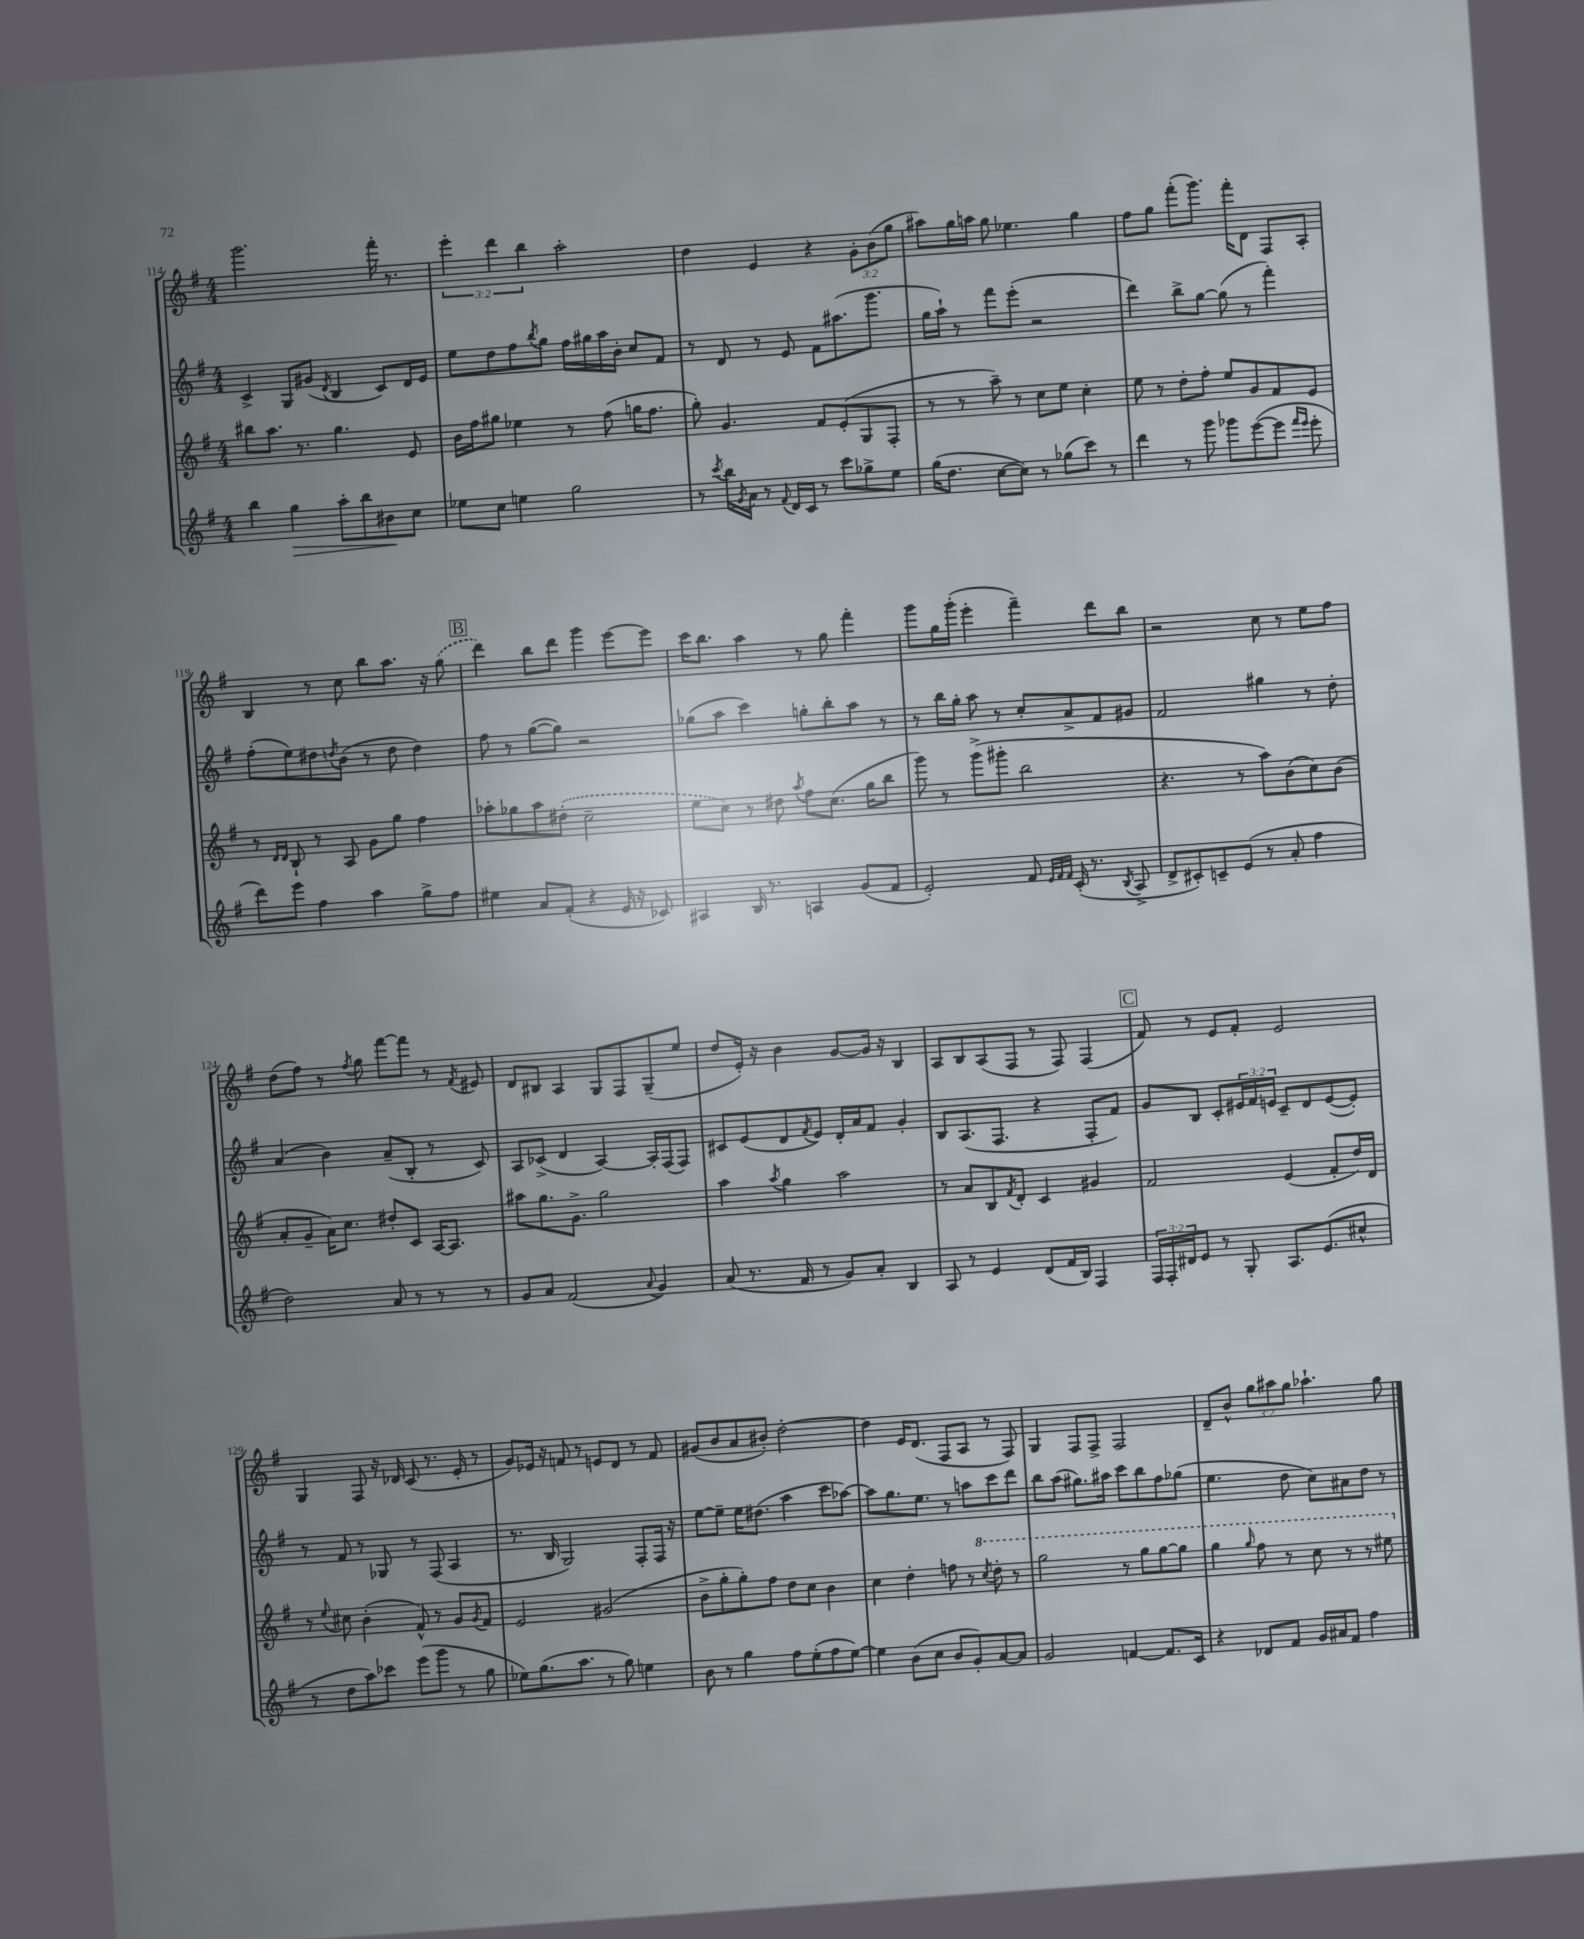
<<
\new StaffGroup <<
\new Staff = "s0" {
    \clef treble \key g \major \numericTimeSignature \time 4/4 \override Staff.TupletNumber.text = #tuplet-number::calc-fraction-text
    g'''2. fis'''16-. r8. |
    \tuplet 3/2 { e'''4-. d'''4 b''4 } a''2-. |
    d''4 e'4 r4 \tuplet 3/2 { g'8-. b'8( g''8 } |
    ais''8) g''16 a''16 g''8 ees''4. g''4 |
    fis''8 g''8 fis'''8-.( g'''8.) fis'''16-. d'8 fis8 a8-. |
    b4 r8 c''8 b''8 a''8. r16 \once \slurDashed g''8( |
    \mark \markup { \box "B" } d'''4) b''8 d'''8 g'''4 e'''8~ e'''8 |
    c'''16 b''8. a''4 r8 g''8 fis'''4-. |
    g'''8 g''16 g'''16-.( e'''4-. fis'''4--) d'''8 b''8 |
    r2 c''8 r8 e''8 fis''8 |
    d''8( fis''8) r8 \acciaccatura { fis''8 } g''8 fis'''8~ fis'''8 r8 \acciaccatura { fis'8 } eis'8 |
    d'8 bis8 a4 g8 fis8 g8--( e''8 |
    d''8 e'16-.) r16 b'4 g'8~ g'16 r16 b4 |
    a8 b8 a8( fis8 r8 fis8) fis4( |
    \mark \markup { \box "C" } fis'8) r8 e'8 fis'8-. e'2 |
    g4 fis8 r16 des'16 c'8( r8. e'16-. r8 |
    g'8) ees'16 r16 f'8 r8 e'8 d'8 r8 f'8 |
    gis'8( b'8 a'8 bis'8-.) d''2~-. |
    d''4 e'16 d'8.( fis8 a8 r8 fis8) |
    g4 fis8 fis8-> fis2 |
    d'8-- b'8-^ \tuplet 3/2 { g''8 ais''8 g''8 } aes''4.-! g''8 \bar "|." |
}
\new Staff = "s1" {
    \clef treble \key g \major \numericTimeSignature \time 4/4 \override Staff.TupletNumber.text = #tuplet-number::calc-fraction-text
    c'4-> g8 gis'8( \acciaccatura { d'8 } b4 c'8) d'16 e'16 |
    e''8 d''8 fis''8 \acciaccatura { b''8 } g''8 fis''16 gis''16 a''16 b'16-. c''8 fis'8 |
    r8 d'8 r8 e'8 fis'8 ais''8.( g'''8. |
    g''16 a''16-!) r8 fis'''8 e'''8-.( r2 |
    d'''4) b''8-> g''8~ g''8( r8 fis'''4-.) |
    fis''8-.( e''8) dis''8 \acciaccatura { d''8 } b'8( r8 d''8 d''4) |
    \mark \markup { \box "B" } fis''8 r8 g''8~( g''8) r2 |
    ges''8( a''8 c'''4) g''8-. b''8-. a''8 r8 |
    r8 b''16 g''16-. a''8 r8 c''8-. a'8-> fis'8 gis'8 |
    fis'2 gis''4 r8 d''8-. |
    a'4( b'4) a'8--( b8-. r8 c'8) |
    a8 ces'8->( d'4 a4~) a16-. fis16( fis8) |
    cis'8 e'8( d'8 \acciaccatura { fis'8 } e'8) d'16-. a'16 fis'8 g'4-. |
    b8 a8.( fis8. r4 fis8-. fis'8) |
    \mark \markup { \box "C" } g'8 b8 c'8-. \tuplet 3/2 { eis'16 fis'16 e'16 } c'8-- d'8 e'8~( e'8-.) |
    r8 fis'8 r8 ges8 r8 fis8( a4 |
    r8. b16 g2) fis8-. fis16 r16 |
    e''8~ e''8-- e''16 dis''8.( a''4 c'''8 aes''8~) |
    aes''8 g''8. e''8. r8 a''8 c'''8 d'''8 |
    b''8 a''8( gis''8.) ais''16 c'''8 b''8 fis''8 ges''8( |
    e''4. d''8 c''8) ais'8 d''8 r8 \bar "|." |
}
\new Staff = "s2" {
    \clef treble \key g \major \numericTimeSignature \time 4/4
    bis''8 a''8. r8. g''4. e'8 |
    b'16 fis''16 gis''8 ees''4 r8 fis''8( g''16 fis''8. |
    g''8-.) g'4. fis'8 e'8-.( g8 fis8-. |
    r8 r8 a''8--) r8 c''8 e''8 c''4-. |
    e''8 r8 d''8-. fis''8-. e''8 g'8 fis'8 e'8 |
    r8 \grace { d'16 d'16 } b8-! r8 a8 g'8 g''8 fis''4 |
    \mark \markup { \box "B" } aes''8-. ges''8 aes''8 \once \slurDashed dis''8-.( c''2-- |
    e''8 c''8) r8 dis''8 \acciaccatura { a''8 } fis''8 c''8.( g''16 b''8 |
    g'''8) r8 g'''8->( gis'''8-. b''2 |
    r4. r8 a''8) b'8( c''8) b'8( |
    a'8-. g'8-- a'16) c''8. dis''8-. c'8 a16~ a8. |
    ais''8 g''8. g'8.-> g''2 |
    a''4 \acciaccatura { a''8 } g''4 a''2 |
    r8 a'8 b8 \acciaccatura { fis'8 } d'8-. c'4 gis'4 |
    \mark \markup { \box "C" } fis'2 e'4( fis'8-. d''16) d'16 |
    r8 \appoggiatura { e''8 } cis''8 b'4-.( fis'8-^) r8 g'8 \acciaccatura { g'8 } fis'8 |
    e'2 gis'2( |
    b'8-> g''8-. g''8-.) fis''8 d''8 c''8 b'4 |
    c''4 d''4-. f''8 r8 \ottava #1 \acciaccatura { c'''8 } d'''8-. r8 |
    g'''2 r8 g'''8 g'''8~ g'''8 |
    g'''4 \grace { g'''16 } fis'''8 r8 c'''8 r8 r8 eis'''8 \ottava #0 \bar "|." |
}
\new Staff = "s3" {
    \clef treble \key g \major \numericTimeSignature \time 4/4 \override Staff.TupletNumber.text = #tuplet-number::calc-fraction-text
    b''4 g''4\> a''8-. b''8 bis'8\! c''8 |
    ees''8 c''8 e''4 g''2 |
    r8 \acciaccatura { c'''8 } b''16 \acciaccatura { g'8 } a'16 r8 \appoggiatura { fis'8 } d'16 c'16 r8 c'''8 ges''8-> e''8 |
    g''16( d''8. c''8~ c''8) r8 ges''8( c'''8) r8 |
    d'''4 r8 g'''8 ges'''8 e'''8~( e'''8 \grace { fis'''16 e'''16 } e'''8-. |
    d'''8) e'''8 fis''4 a''4 g''8-> fis''8 |
    \mark \markup { \box "B" } eis''4 a'8 fis'8-.( r4 e'16 r16 ces'8) |
    ais4 b16 r8. a4 g'8( fis'8 |
    e'2-.) fis'8 \grace { e'32 fis'32 fis'32 } c'16-.( r8. \acciaccatura { b8 } a8-> |
    d'8-> cis'8-.) c'8-- e'8( r8 a'8-. fis''4 |
    d''2) a'8 r8 r8 r8 |
    g'8 a'8 fis'2( \appoggiatura { a'8 } g'4) |
    a'8( r8. fis'16 r8 g'8) a'8-. b4 |
    a8 r8 e'4 d'8( fis'16 b16) fis4 |
    \mark \markup { \box "C" } \tuplet 3/2 { fis16 fis16-. dis'16 } e'8 r8 g8-. a8. e'8.( cis''8-^ |
    r8 d''8 a''8) ces'''8 e'''8( g'''8 r8 g''8 |
    ees''8) g''8.( a''8. r8 g''8) e''4 |
    b'8 r8 g''4 fis''8 e''8-.( fis''8 e''8~) |
    e''4 b'8( c''8 b'8 g'8-.) a'8~ a'8 |
    g'2 f'4~ f'8. c'16 |
    r4 des'8 fis'8 g'16 ais'16 fis'8 fis''4 \bar "|." |
}
>>
>>
\layout { \context { \Score currentBarNumber = #114 } }
